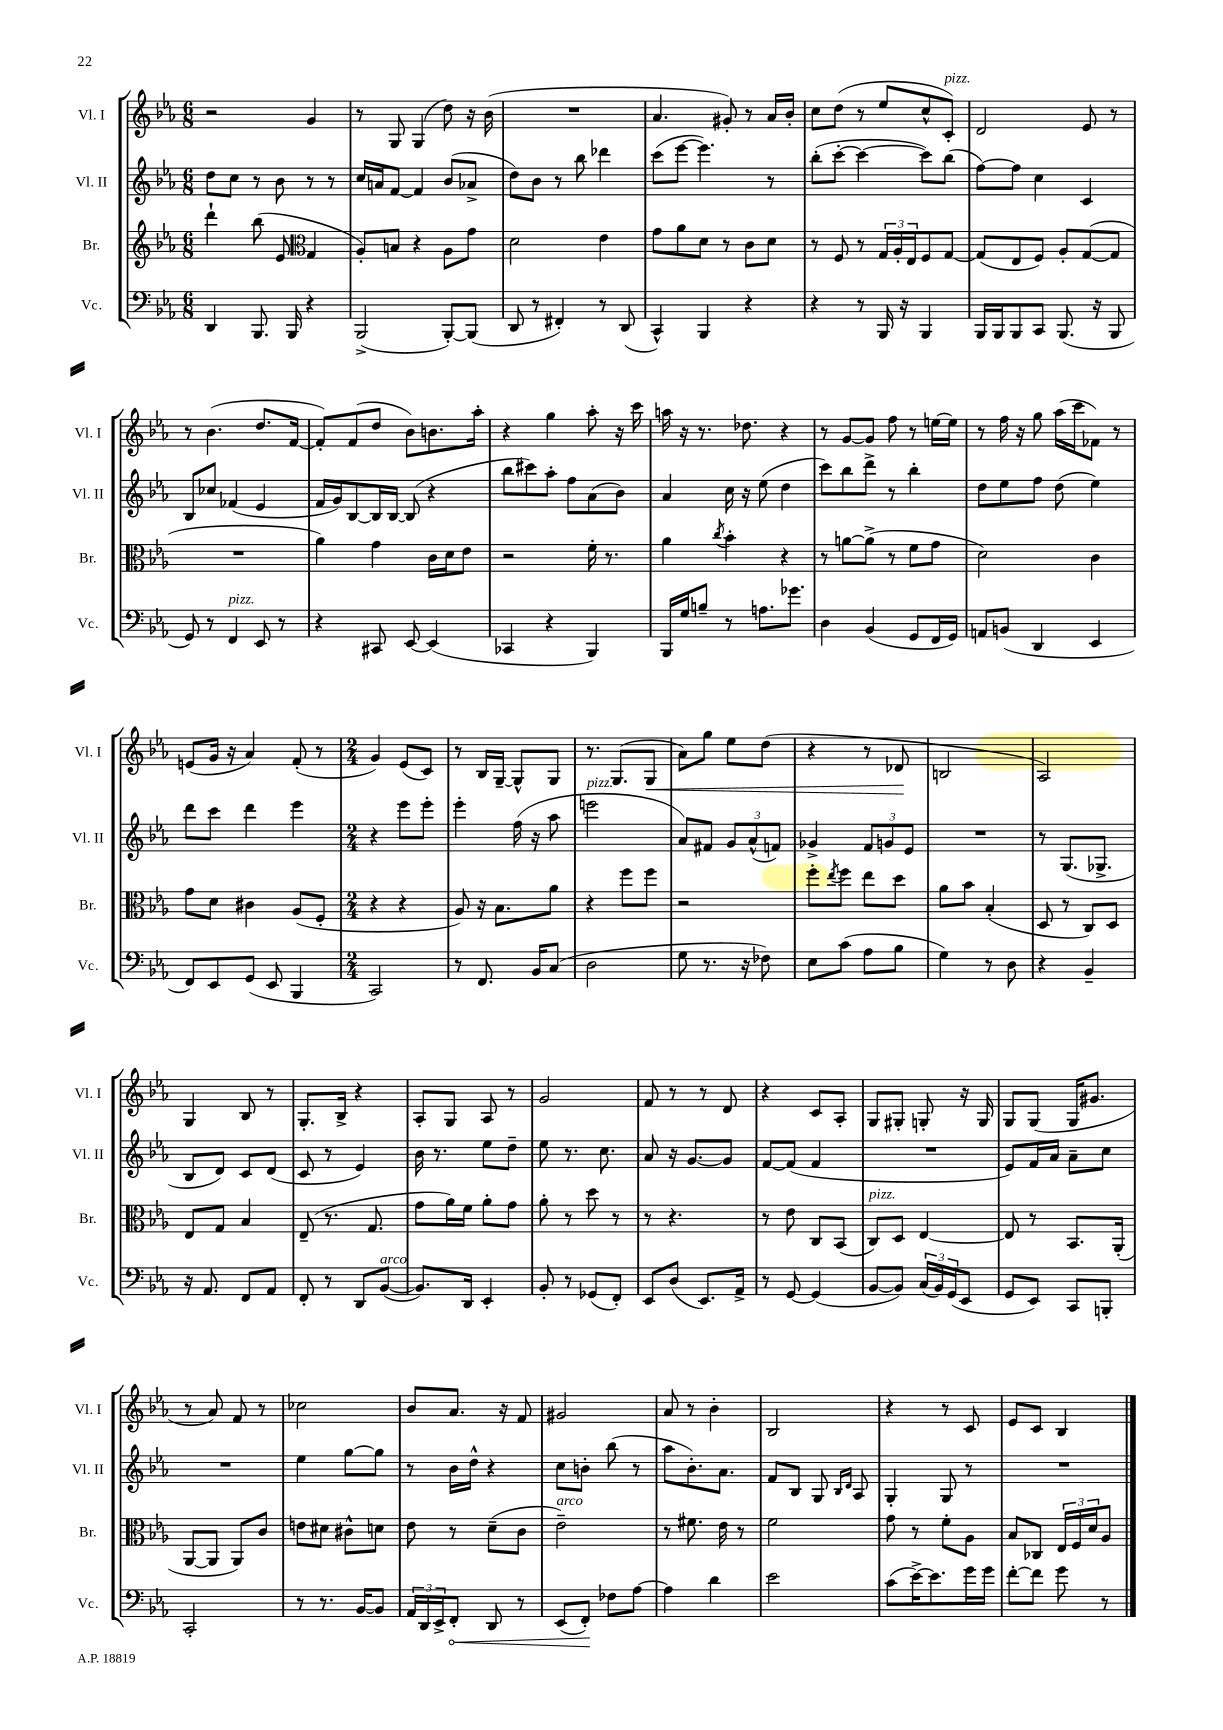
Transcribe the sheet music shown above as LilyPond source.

<<
\new StaffGroup <<
\new Staff = "s0" \with { instrumentName = "Vl. I" shortInstrumentName = "Vl. I" } {
    \clef treble \key ees \major \numericTimeSignature \time 6/8
    r2 g'4 |
    r8 g8 g4( d''8) r16 bes'16( |
    R2. |
    aes'4. gis'8-.) r8 aes'16 bes'16-. |
    c''8 d''8( r8 ees''8 c''8-^ c'8-.^\markup { \italic "pizz." }) |
    d'2 ees'8 r8 |
    r8 bes'4.( d''8. f'16~ |
    f'8-.) f'8( d''8 bes'8) b'8. aes''16-. |
    r4 g''4 aes''8-. r16 c'''16 |
    a''16 r16 r8. des''8. r4 |
    r8 g'8~ g'8 f''8 r8 e''16~ e''16 |
    r8 f''16 r16 g''8 aes''16( c'''16 fes'8) r8 |
    e'8( g'16 r16 aes'4) f'8-.( r8 |
    \numericTimeSignature \time 2/4 g'4) ees'8( c'8) |
    r8 bes16 g16~-- g8-^ g8 |
    r8. g8.( g8\< |
    aes'8) g''8 ees''8 d''8( |
    r4 r8 des'8\! |
    b2 |
    aes2) |
    g4 bes8 r8 |
    g8.-. bes16-> r4 |
    aes8-. g8 aes8 r8 |
    g'2 |
    f'8 r8 r8 d'8 |
    r4 c'8 aes8-. |
    g8 gis8-. g8-. r16 g16 |
    g8 g8( g16 gis'8. |
    r8 aes'8) f'8 r8 |
    ces''2 |
    bes'8 aes'8. r16 f'8 |
    gis'2 |
    aes'8 r8 bes'4-. |
    bes2 |
    r4 r8 c'8 |
    ees'8 c'8 bes4 \bar "|." |
}
\new Staff = "s1" \with { instrumentName = "Vl. II" shortInstrumentName = "Vl. II" } {
    \clef treble \key ees \major \numericTimeSignature \time 6/8
    d''8 c''8 r8 bes'8 r8 r8 |
    c''16 a'16 f'8~ f'4 bes'8( aes'8-> |
    d''8) bes'8 r8 bes''8 des'''4 |
    c'''8( ees'''8~ ees'''4.) r8 |
    bes''8-.( c'''8~-. c'''4~ c'''8) bes''8( |
    f''8~) f''8 c''4 c'4 |
    bes8 ces''8 fes'4( ees'4 |
    f'16 g'16) bes8~ bes16 bes16~ bes8( r4 |
    bes''8 cis'''8) aes''8-. f''8 aes'8( bes'8) |
    aes'4 c''16 r16 ees''8( d''4 |
    c'''8) bes''8 d'''8-> r8 bes''4-. |
    d''8 ees''8 f''8 d''8( ees''4) |
    d'''8 c'''8 d'''4 ees'''4 |
    \numericTimeSignature \time 2/4 r4 ees'''8 ees'''8-. |
    ees'''4-. f''16( r16 aes''8 |
    e'''2^\markup { \italic "pizz." } |
    aes'8) fis'8 \tuplet 3/2 { g'8 aes'8-^( f'8) } |
    ges'4-> \tuplet 3/2 { f'8 g'8 ees'8 } |
    R2 |
    r8 g8.( ges8.-> |
    bes8 d'8) c'8 d'8( |
    c'8 r8 ees'4) |
    bes'16 r8. ees''8 d''8-- |
    ees''8 r8. c''8. |
    aes'8 r16 g'8.~ g'8 |
    f'8~ f'8( f'4 |
    R2 |
    ees'8) f'16 aes'16 aes'8-- c''8 |
    R2 |
    ees''4 g''8~ g''8 |
    r8 bes'16 d''16-^ r4 |
    c''8 b'8-. bes''8( r8 |
    aes''8 bes'8.-.) aes'8. |
    f'8 bes8 g8 \grace { bes16 d'16 } aes8 |
    g4-. g8 r8 |
    R2 \bar "|." |
}
\new Staff = "s2" \with { instrumentName = "Br." shortInstrumentName = "Br." } {
    \clef treble \key ees \major \numericTimeSignature \time 6/8
    d'''4-! bes''8( ees'8 \clef alto g4 |
    aes8-.) b8 r4 aes8 g'8 |
    d'2 ees'4 |
    g'8 aes'8 d'8 r8 c'8 d'8 |
    r8 f8 r8 \tuplet 3/2 { g16 aes16-. ees16 } f8 g8~ |
    g8( ees8 f8) aes8-. g8~( g8 |
    R2. |
    aes'4) g'4 c'16 d'16 ees'8 |
    r2 f'16-. r8. |
    aes'4 \acciaccatura { c''8 } bes'4-. r4 |
    r8 a'8~ a'8->( r8 f'8 g'8 |
    d'2) c'4 |
    g'8 d'8 cis'4 aes8( f8-. |
    \numericTimeSignature \time 2/4 r4 r4 |
    aes8) r16 bes8. aes'8 |
    r4 f''8 f''8 |
    r2 |
    f''8-. \acciaccatura { ees''8 } f''8 ees''8 d''8 |
    aes'8 bes'8 bes4-.( |
    d8 r8 c8) d8 |
    ees8 g8 bes4 |
    ees8--( r8. g8. |
    g'8 aes'16) f'16 aes'8-. g'8 |
    aes'8-. r8 d''8 r8 |
    r8 r4. |
    r8 ees'8 c8 bes,8( |
    c8^\markup { \italic "pizz." }) d8 ees4~ |
    ees8 r8 bes,8. aes,16-.( |
    aes,8~ aes,8 aes,8) c'8 |
    e'8 dis'8 cis'8-^ d'8 |
    ees'8 r8 d'8--( c'8 |
    ees'2--^\markup { \italic "arco" }) |
    r8 fis'8. ees'16 r8 |
    f'2 |
    g'8 r8 f'8-. aes8 |
    bes8 ces8 \tuplet 3/2 { ees16 f16 d'16 } aes8 \bar "|." |
}
\new Staff = "s3" \with { instrumentName = "Vc." shortInstrumentName = "Vc." } {
    \clef bass \key ees \major \numericTimeSignature \time 6/8
    d,4 bes,,8. bes,,16 r4 |
    bes,,2->( bes,,8~-.) bes,,8( |
    d,8 r8 fis,4-.) r8 d,8( |
    c,4-^) bes,,4 r4 |
    r4 r8 bes,,16 r16 bes,,4 |
    bes,,16 bes,,16 bes,,8 c,8 bes,,8.( r16 bes,,8 |
    g,8) r8 f,4^\markup { \italic "pizz." } ees,8 r8 |
    r4 cis,8 ees,8~ ees,4( |
    ces,4 r4 bes,,4) |
    bes,,16 g16 b8-- r8 a8. ges'8. |
    d4 bes,4( g,8 f,16 g,16) |
    a,8 b,8( d,4 ees,4 |
    f,8) ees,8 g,8( ees,8 bes,,4 |
    \numericTimeSignature \time 2/4 c,2) |
    r8 f,8. bes,16 c8( |
    d2 |
    g8 r8. r16 fes8) |
    ees8 c'8( aes8 bes8 |
    g4) r8 d8 |
    r4 bes,4-- |
    r16 aes,8. f,8 aes,8 |
    f,8-. r8 d,8 bes,8~^\markup { \italic "arco" }( |
    bes,8.) d,16 ees,4-. |
    bes,8-. r8 ges,8( f,8-.) |
    ees,8 d8( ees,8.) aes,16-> |
    r8 g,8~ g,4( |
    bes,8~ bes,8) \tuplet 3/2 { c16( bes,16) g,16( } ees,8 |
    g,8 ees,8) c,8 b,,8-. |
    c,2-. |
    r8 r8. bes,16~ bes,8 |
    \tuplet 3/2 { aes,16 d,16 ees,16-> } \once \override Hairpin.circled-tip = ##t f,8-.\< d,8 r8 |
    ees,8( f,8-.\!) fes8 aes8~ |
    aes4 d'4 |
    ees'2 |
    c'8( ees'16~->) ees'8. g'16 g'16 |
    f'8~-. f'8 g'8 r8 \bar "|." |
}
>>
>>
\layout { \context { \Score \remove "Bar_number_engraver" } }
